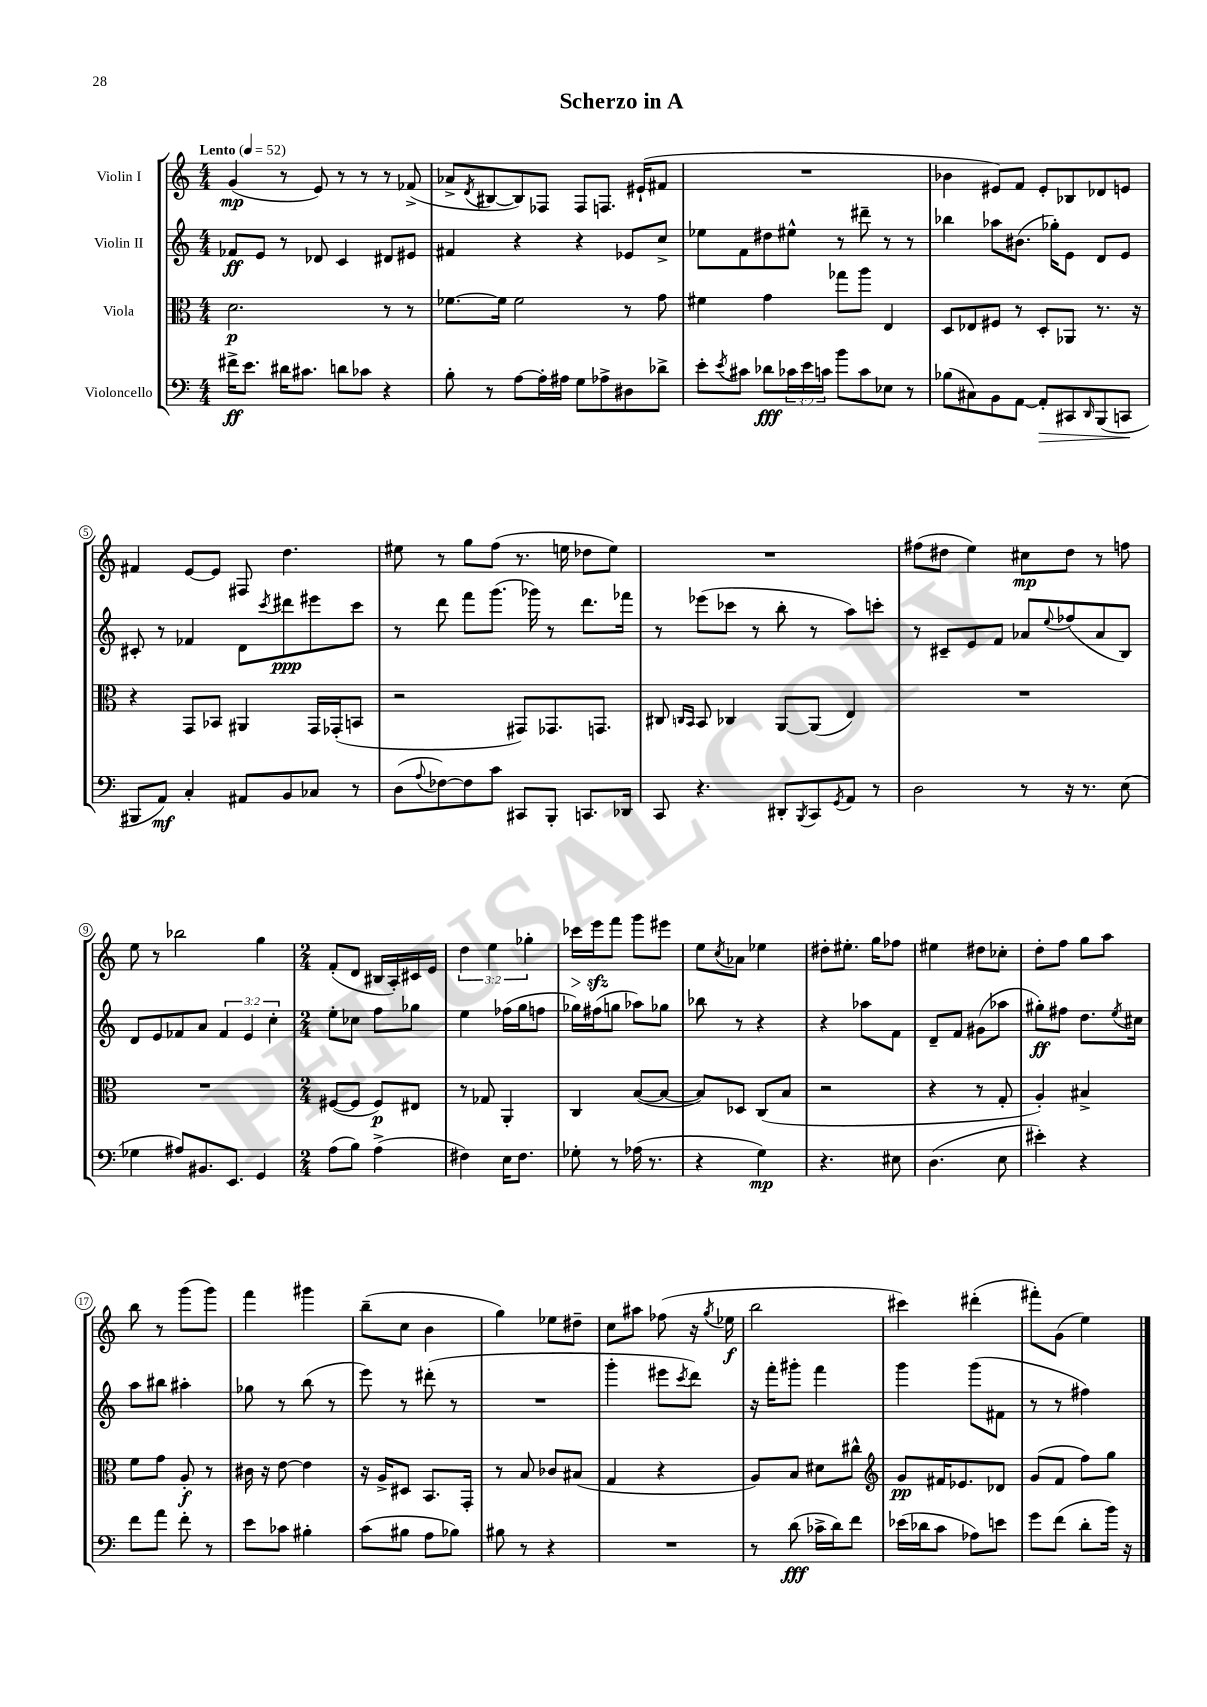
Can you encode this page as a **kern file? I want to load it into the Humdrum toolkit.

**kern	**dynam	**kern	**dynam	**kern	**dynam	**kern	**dynam
*part4	*part4	*part3	*part3	*part2	*part2	*part1	*part1
*staff4	*staff4	*staff3	*staff3	*staff2	*staff2	*staff1	*staff1
*I"Violoncello	*	*I"Viola	*	*I"Violin II	*	*I"Violin I	*
*clefF4	*	*clefC3	*	*clefG2	*	*clefG2	*
*k[]	*	*k[]	*	*k[]	*	*k[]	*
*M4/4	*	*M4/4	*	*M4/4	*	*M4/4	*
*MM52	*	*MM52	*	*MM52	*	*MM52	*
=1	=1	=1	=1	=1	=1	=1	=1
!	!	!	!	!	!	!LO:TX:a:B:t=Lento	!
16f#X^\KL	ff	2.d\	p	8f-X/L	ff	(4g/	mp
8.e\J	.	.	.	.	.	.	.
.	.	.	.	8e/J	.	.	.
16d#X\KL	.	.	.	8r	.	8r	.
8.c#X\J	.	.	.	.	.	.	.
.	.	.	.	8d-X/	.	8e/)	.
8dn\L	.	.	.	4c/	.	8r	.
8c-X\J	.	.	.	.	.	8r	.
4r	.	8r	.	8d#X/L	.	8r	.
.	.	8r	.	8e#X/J	.	(8f-X^/	.
=2	=2	=2	=2	=2	=2	=2	=2
8B'\	.	[8.f-X\L	.	4f#X/	.	8a-X^/L	.
.	.	.	.	.	.	8qd/	.
8r	.	.	.	.	.	[8B#X/	.
.	.	16f-\Jk]	.	.	.	.	.
[8A\L	.	2f-\	.	4r	.	8B#/])	.
16A'\L]	.	.	.	.	.	8F-X/J	.
16A#X\JJ	.	.	.	.	.	.	.
8G\L	.	.	.	4r	.	8F-/L	.
8A-X^\	.	.	.	.	.	8.Fn/J	.
8D#X\	.	8r	.	8e-X/L	.	.	.
.	.	.	.	.	.	(16e#X`/KL	.
8d-X^\J	.	8g\	.	8cc^/J	.	8f#X/J	.
=3	=3	=3	=3	=3	=3	=3	=3
8e'\L	.	4f#X\	.	8ee-X\L	.	1r	.
8qe/	.	.	.	.	.	.	.
8c#X\J	.	.	.	8f\	.	.	.
8d-X\L	fff	4g\	.	8dd#X\	.	.	.
24c-X\L	.	.	.	8ee#X^^\J	.	.	.
24e\	.	.	.	.	.	.	.
24cn\JJ	.	.	.	.	.	.	.
8b\L	.	8gg-X\L	.	8r	.	.	.
8c\	.	8aa\J	.	8ddd#X~\	.	.	.
8E-X\J	.	4E/	.	8r	.	.	.
8r	.	.	.	8r	.	.	.
=4	=4	=4	=4	=4	=4	=4	=4
(8B-X\L	.	8D/L	.	4bb-X\	.	4b-X\	.
8C#X\)	.	8E-X/	.	.	.	.	.
8BB\	.	8F#X/J	.	8aa-X\L	.	8e#X/L)	.
[8AA\J	.	8r	.	(8.b#X\J	.	8f/J	.
!	!LO:HP:b	!	!	!	!	!	!
8AA'/L]	>	8D'/L	.	.	.	8e#'/L	.
.	.	.	.	16gg-X'\KL)	.	.	.
8CC#X/	.	8AA-X/J	.	8e\J	.	8B-X/	.
16qqDD/	.	.	.	.	.	.	.
(8BBB/	.	8.r	.	8d/L	.	8d-X/	.
8CCn/J	.	.	.	8e/J	.	8en/J	.
.	.	16r	.	.	.	.	.
.	]	.	.	.	.	.	.
!!LO:LB:g=z
=5	=5	=5	=5	=5	=5	=5	=5
8BBB#X/L	.	4r	.	8c#X'/	.	4f#X/	.
8AA/J)	mf	.	.	8r	.	.	.
4C'/	.	8GG/L	.	4f-X/	.	[8e/L	.
.	.	8BB-X/J	.	.	.	8e/J]	.
8AA#X/L	.	4AA#X/	.	8d\L	.	8F#X/	.
.	.	.	.	8qccc/	.	.	.
8BB/	.	.	.	8ddd#X\	ppp	4.dd\	.
8C-X/J	.	16GG/LL	.	8eee#X\	.	.	.
.	.	(16GG-X'/J	.	.	.	.	.
8r	.	8BBn/J	.	8ccc\J	.	.	.
=6	=6	=6	=6	=6	=6	=6	=6
(8D\L	.	2r	.	8r	.	8ee#X\	.
8qqA/	.	.	.	.	.	.	.
[8F-X\)	.	.	.	8ddd\	.	8r	.
8F-\]	.	.	.	8fff\L	.	8gg\L	.
8c\J	.	.	.	(8.ggg\J	.	(8ff\J	.
8CC#X/L	.	8GG#X/L)	.	.	.	8.r	.
.	.	.	.	16ggg-X\)	.	.	.
8BBB'/J	.	8.GG-X/	.	8r	.	.	.
.	.	.	.	.	.	16een\	.
8.CCn/L	.	.	.	8.ddd\L	.	8dd-X\L	.
.	.	8.GGn/J	.	.	.	.	.
.	.	.	.	.	.	8ee\J)	.
16DD-X/Jk	.	.	.	16fff-X\Jk	.	.	.
=7	=7	=7	=7	=7	=7	=7	=7
8CC/	.	8C#X/	.	8r	.	1r	.
.	.	16qqCn/LL	.	.	.	.	.
.	.	16qqBB/JJ	.	.	.	.	.
4.r	.	8BB/	.	(8eee-X\L	.	.	.
.	.	4C-X/	.	8ccc-X\J	.	.	.
.	.	.	.	8r	.	.	.
8DD#X'/L	.	[8AA/L	.	8bb'\	.	.	.
8qBBB/	.	.	.	.	.	.	.
8CC/	.	(8AA/J]	.	8r	.	.	.
8qGG/	.	.	.	.	.	.	.
8AA/J	.	4E/)	.	8aa\L)	.	.	.
8r	.	.	.	8cccn'\J	.	.	.
=8	=8	=8	=8	=8	=8	=8	=8
2D\	.	1r	.	8r	.	(8ff#X\L	.
.	.	.	.	8c#X~/L	.	8dd#X\J	.
.	.	.	.	8e/	.	4ee\)	.
.	.	.	.	8f/J	.	.	.
8r	.	.	.	8a-X/L	.	8cc#X\L	mp
.	.	.	.	8qqee/	.	.	.
16r	.	.	.	(8ff-X/	.	8dd#\J	.
8.r	.	.	.	.	.	.	.
.	.	.	.	8a-/	.	8r	.
(8E\	.	.	.	8B/J)	.	8ffn\	.
!!LO:LB:g=z
=9	=9	=9	=9	=9	=9	=9	=9
4G-X\	.	1r	.	8d/L	.	8ee\	.
.	.	.	.	8e/	.	8r	.
8A#X/L)	.	.	.	8f-X/	.	2bb-X\	.
8.BB#X/	.	.	.	8a/J	.	.	.
.	.	.	.	6f-/	.	.	.
8.EE/J	.	.	.	.	.	.	.
.	.	.	.	6e/	.	.	.
4GG/	.	.	.	.	.	4gg\	.
.	.	.	.	6cc'\	.	.	.
=10	=10	=10	=10	=10	=10	=10	=10
*M2/4	*	*M2/4	*	*M2/4	*	*M2/4	*
(8A\L	.	([8F#X/L	.	8ee'\L	.	(8f'/L	.
8B\J)	.	8F#/J]	.	8cc-X\J	.	8d/J	.
(4A^\	.	8F#/L)	p	8ff\L	.	16B#X/LL	.
.	.	.	.	.	.	16A'/)	.
.	.	8E#X/J	.	8gg-X\J	.	16c#X/	.
.	.	.	.	.	.	16e/JJ	.
=11	=11	=11	=11	=11	=11	=11	=11
4F#X\)	.	8r	.	4ee\	.	6dd\	.
.	.	8G-X/	.	.	.	.	.
.	.	.	.	.	.	6ee\	.
16E\KL	.	4AA'/	.	(16ff-X\LL	.	.	.
8.F#\J	.	.	.	16gg\J	.	.	.
.	.	.	.	.	.	6gg-X'\	.
.	.	.	.	8ffn\J	.	.	.
=12	=12	=12	=12	=12	=12	=12	=12
!	!	!	!	!	!	!	!LO:HP:b
8G-X'\	.	4C/	.	16gg-X\LL)	.	16ccc-X\LL	>
.	.	.	.	(16ff#X\J	.	16eeezz\J	.
8r	.	.	.	8ggn\J	.	8fff\J	]
(16A-X\	.	([8B/L	.	8aa-X\L)	.	8ggg\L	.
8.r	.	.	.	.	.	.	.
.	.	8B/J_	.	8gg-X\J	.	8eee#X\J	.
=13	=13	=13	=13	=13	=13	=13	=13
4r	.	8B/L])	.	8bb-X\	.	8ee\L	.
.	.	.	.	.	.	8qcc/	.
.	.	8D-X/J	.	8r	.	8a-X\J	.
4G\)	mp	(8C/L	.	4r	.	4ee-X\	.
.	.	8B/J	.	.	.	.	.
=14	=14	=14	=14	=14	=14	=14	=14
4.r	.	2r	.	4r	.	8dd#X'\L	.
.	.	.	.	.	.	8.ee#X'\J	.
.	.	.	.	8aa-X\L	.	.	.
.	.	.	.	.	.	16gg\KL	.
8E#X\	.	.	.	8f\J	.	8ff-X\J	.
=15	=15	=15	=15	=15	=15	=15	=15
(4.D\	.	4r	.	8d~/L	.	4ee#X\	.
.	.	.	.	8f/J	.	.	.
.	.	8r	.	(8g#X\L	.	8dd#X\L	.
8E\	.	8G'/	.	8aa-X\J	.	8cc-X'\J	.
=16	=16	=16	=16	=16	=16	=16	=16
4e#X'\)	.	4A'/)	.	8gg#X'\L)	ff	8dd'\L	.
.	.	.	.	8ff#X\J	.	8ff\J	.
4r	.	4B#X^/	.	8.dd\L	.	8gg\L	.
.	.	.	.	.	.	8aa\J	.
.	.	.	.	8qee/	.	.	.
.	.	.	.	16cc#X\Jk	.	.	.
!!LO:LB:g=z
=17	=17	=17	=17	=17	=17	=17	=17
8f\L	.	8f\L	.	8aa\L	.	8bb\	.
8a\J	.	8g\J	.	8bb#X\J	.	8r	.
8f'\	.	8A'/	f	4aa#X'\	.	(8ggg\L	.
8r	.	8r	.	.	.	8ggg\J)	.
=18	=18	=18	=18	=18	=18	=18	=18
8e\L	.	16c#X\	.	8gg-X\	.	4fff\	.
.	.	16r	.	.	.	.	.
8c-X\J	.	[8e\	.	8r	.	.	.
4B#X'\	.	4e\]	.	(8bb\	.	4ggg#X\	.
.	.	.	.	8r	.	.	.
=19	=19	=19	=19	=19	=19	=19	=19
(8c\L	.	16r	.	8eee\)	.	(8bb~\L	.
.	.	16A^/KL	.	.	.	.	.
8B#X\J	.	8D#X/J	.	8r	.	8cc\J	.
8A\L	.	8.BB/L	.	(8ddd#X'\	.	4b\	.
8B-X\J)	.	.	.	8r	.	.	.
.	.	16GG'/Jk	.	.	.	.	.
=20	=20	=20	=20	=20	=20	=20	=20
8B#X\	.	8r	.	2r	.	4gg\)	.
8r	.	8B/	.	.	.	.	.
4r	.	8c-X/L	.	.	.	8ee-X\L	.
.	.	(8B#X/J	.	.	.	8dd#X~\J	.
=21	=21	=21	=21	=21	=21	=21	=21
2r	.	4G/	.	4ggg'\	.	8cc\L	.
.	.	.	.	.	.	8aa#X\J	.
.	.	4r	.	8eee#X\L	.	(8ff-X\	.
.	.	.	.	8qccc/	.	.	.
.	.	.	.	8ddd\J)	.	16r	.
.	.	.	.	.	.	8qgg/	.
.	.	.	.	.	.	16ee-X\	f
=22	=22	=22	=22	=22	=22	=22	=22
8r	.	8A/L)	.	16r	.	2bb\	.
.	.	.	.	16fff'\KL	.	.	.
(8d\	fff	8B/J	.	8ggg#X'\J	.	.	.
16c-X^\LL	.	8d#X\L	.	4fff\	.	.	.
16d\J)	.	.	.	.	.	.	.
8f\J	.	8cc#X^^\J	.	.	.	.	.
=23	=23	=23	=23	=23	=23	=23	=23
*	*	*clefG2	*	*	*	*	*
(16e-X\LL	.	8g/L	pp	4ggg\	.	4ccc#X\)	.
16d-X\J	.	.	.	.	.	.	.
8c\J	.	16f#X/K	.	.	.	.	.
.	.	8.e-X/	.	.	.	.	.
8A-X\L)	.	.	.	(8ggg\L	.	(4ddd#X'\	.
8en\J	.	8d-X/J	.	8f#X\J	.	.	.
=24	=24	=24	=24	=24	=24	=24	=24
8g\L	.	(8g/L	.	8r	.	8fff#X'\L)	.
(8f\J	.	8f/J	.	8r	.	(8g\J	.
8d'\L	.	8ff\L)	.	4ff#X\)	.	4ee\)	.
16b\Jk)	.	8gg\J	.	.	.	.	.
16r	.	.	.	.	.	.	.
==	==	==	==	==	==	==	==
*-	*-	*-	*-	*-	*-	*-	*-
